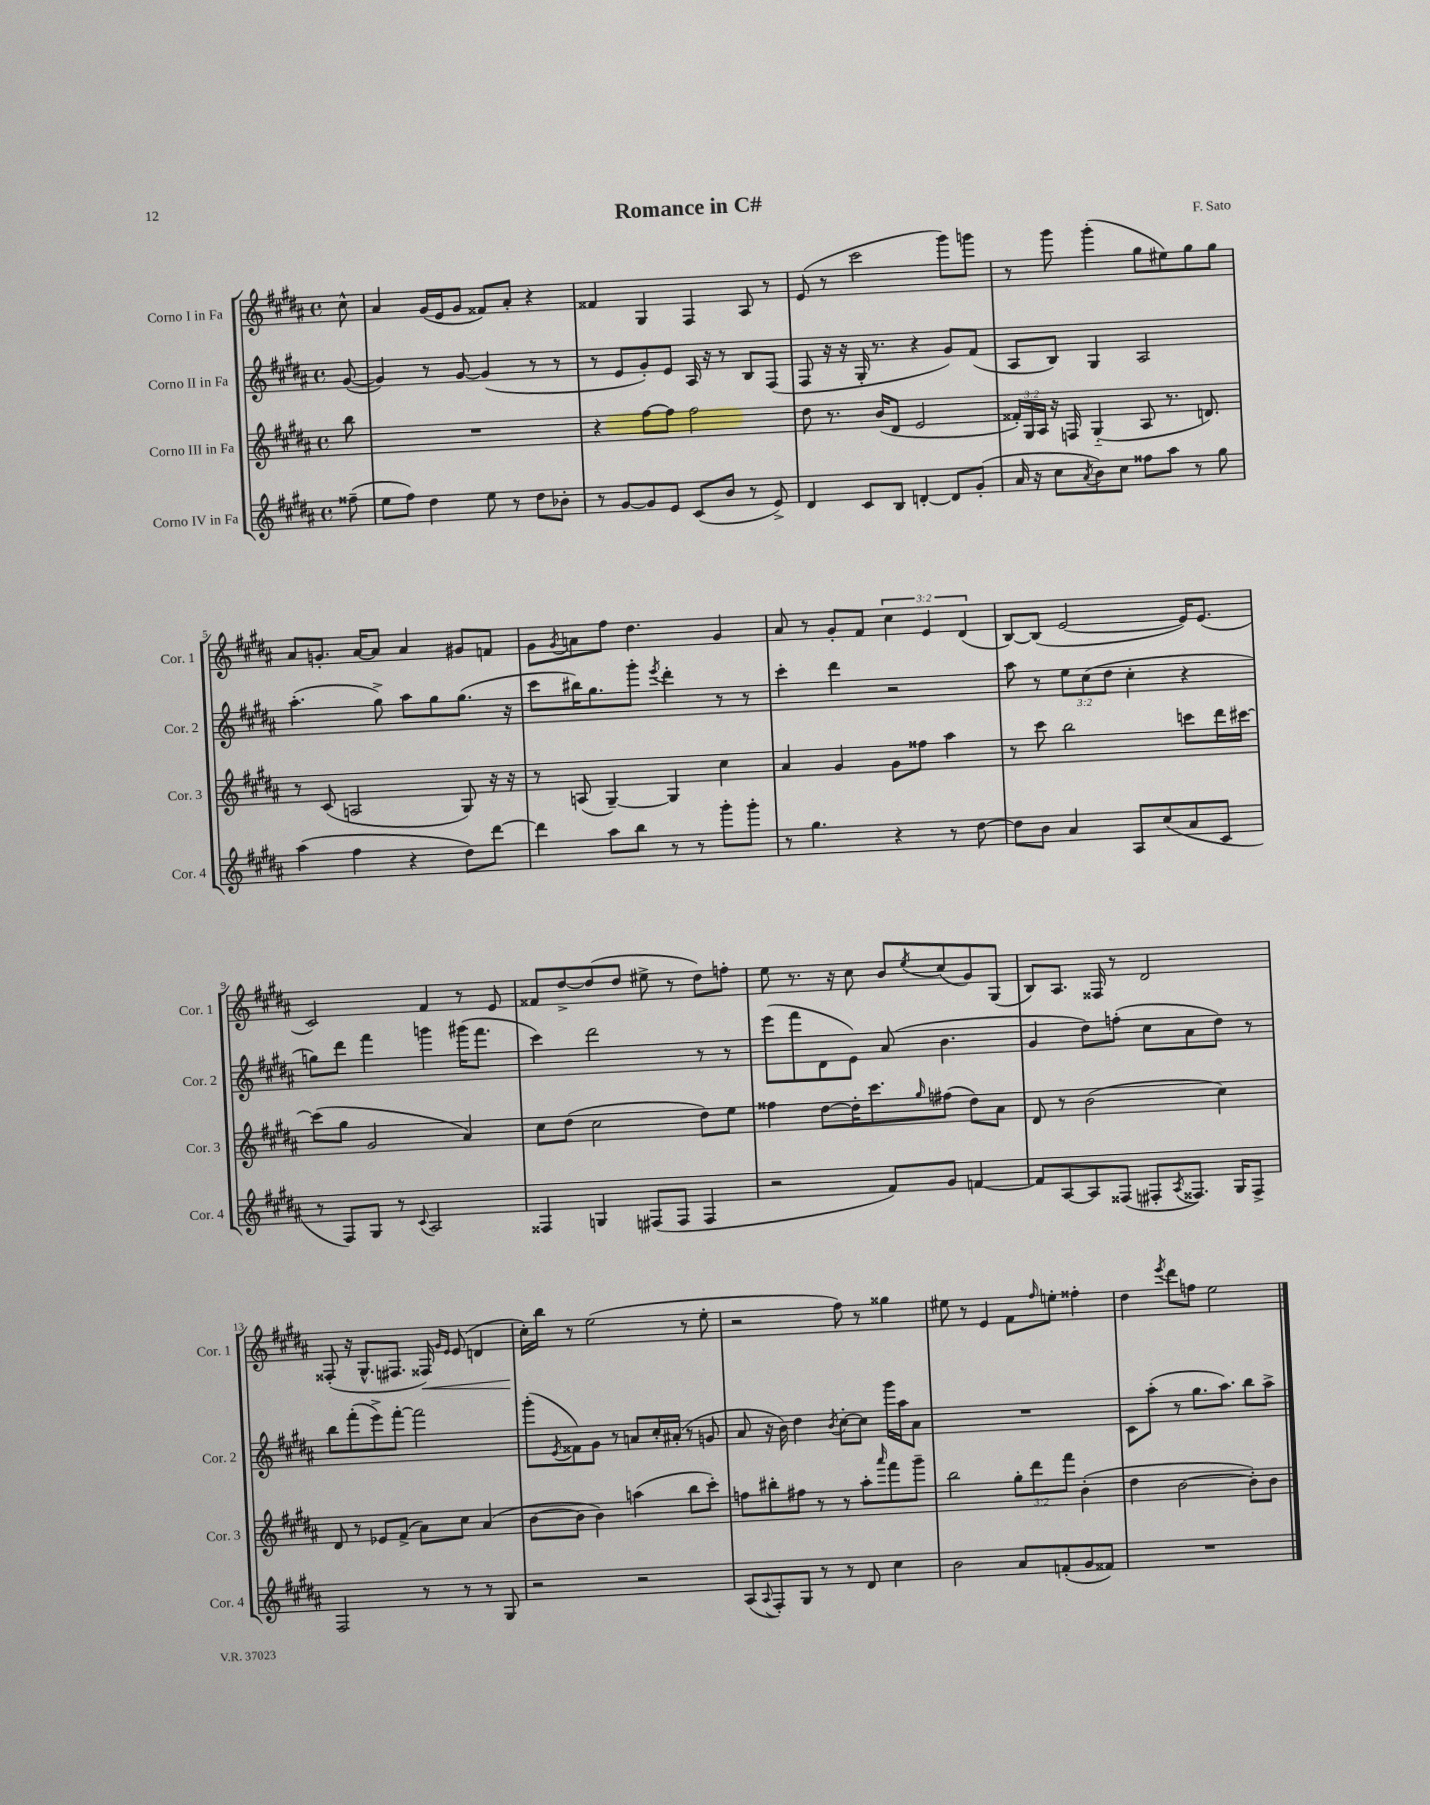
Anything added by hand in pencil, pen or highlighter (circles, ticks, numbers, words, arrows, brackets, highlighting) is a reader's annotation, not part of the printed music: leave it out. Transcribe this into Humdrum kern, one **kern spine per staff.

**kern	**kern	**kern	**kern	**dynam
*part4	*part3	*part2	*part1	*part1
*staff4	*staff3	*staff2	*staff1	*staff1
*I"Corno IV in Fa	*I"Corno III in Fa	*I"Corno II in Fa	*I"Corno I in Fa	*
*I'Cor. 4	*I'Cor. 3	*I'Cor. 2	*I'Cor. 1	*
*clefG2	*clefG2	*clefG2	*clefG2	*
*k[f#c#g#d#a#]	*k[f#c#g#d#a#]	*k[f#c#g#d#a#]	*k[f#c#g#d#a#]	*
*M4/4	*M4/4	*M4/4	*M4/4	*
*met(c)	*met(c)	*met(c)	*met(c)	*
=	=	=	=	=
(8ff##X~\	8bb\	([8g#/	8cc#^^\	.
=1	=1	=1	=1	=1
8ee\L	1r	4g#/])	4a#/	.
8ff#\J)	.	.	.	.
4dd#\	.	8r	(16g#/LL	.
.	.	.	16e/J	.
.	.	[8g#/	8g#/J	.
8ee\	.	(4g#/]	8f##X/L)	.
8r	.	.	8a#'/J	.
8dd#\L	.	8r	4r	.
8b-X'\J	.	8r	.	.
=2	=2	=2	=2	=2
8r	4r	8r	4f##X/	.
[8g#/L	.	8e/L	.	.
8g#/]	[8ff#\L	8g#'/)	4G#/	.
8e/J	8ff#\J]	8e/J	.	.
(8c#/L	2ff#\	16A#/	4F#/	.
.	.	16r	.	.
8b/J	.	8r	.	.
8r	.	8B/L	8A#/	.
8e^/)	.	(8F#/J	8r	.
=3	=3	=3	=3	=3
4d#/	8dd#\	8F#/	(8e/	.
.	8.r	16r	8r	.
.	.	16r	.	.
8c#/L	.	16G#'/	2ccc#\	.
.	(16b/KL	8.r	.	.
8B/J	8d#/J	.	.	.
[4dn'/	2e/	4r	.	.
8d/L]	.	8g#/L)	8ggg#\L)	.
(8g#'/J	.	(8f#/J	8gggn\J	.
=4	=4	=4	=4	=4
16a#/	24f##X'/LL)	8A#/L	8r	.
.	24G#/	.	.	.
16r	.	.	.	.
.	24A#/JJ	.	.	.
8cc#\L	16r	8B/J)	8ggg#\	.
.	16Fn/	.	.	.
8qa#/	.	.	.	.
8b\)	(4G#/	4G#/	(4ggg#'\	.
8cc#\J	.	.	.	.
8ff##X\L	8A#/	2A#/	8gg#\L	.
8aa#\J	8.r	.	8ee#X\)	.
8r	.	.	8gg#\	.
.	8.dn/)	.	.	.
8gg#\	.	.	8gg#\J	.
!!LO:LB:g=z
=5	=5	=5	=5	=5
(4aa#\	8r	(4.aa#'\	8a#/L	.
.	(8c#/	.	8.gn'/J	.
4ff#\	2An/	.	.	.
.	.	.	[16a#/KL	.
.	.	8gg#^\)	8a#/J]	.
4r	.	8aa#\L	4a#/	.
.	.	8gg#\	.	.
8dd#\L)	8G#/)	(8.gg#\J	8g#X/L	.
[8ddd#\J	16r	.	8fn/J	.
.	16r	16r	.	.
=6	=6	=6	=6	=6
4ddd#\]	8r	8ccc#\L	8g#\L	.
.	.	.	8qg#/	.
.	(8An/	16bb#X\K)	8an\	.
.	.	8.gg#\	.	.
8aa#\L	[4G#~/)	.	8ff#\J	.
8bb\J	.	8ggg#'\J	4.dd#\	.
.	.	8qeee/	.	.
8r	4G#/]	4ddd#'\	.	.
8r	.	.	.	.
8ggg#'\L	4cc#\	8r	4g#/	.
8ggg#'\J	.	8r	.	.
=7	=7	=7	=7	=7
8r	4a#/	4ccc#'\	8a#/	.
4.gg#\	.	.	8r	.
.	4g#/	4ddd#\	8g#'/L	.
.	.	.	8f#/J	.
4r	8g#\L	2r	6cc#\	.
.	8ff##X\J	.	.	.
.	.	.	6e/	.
8r	4aa#\	.	.	.
.	.	.	(6d#/	.
[8dd#\	.	.	.	.
=8	=8	=8	=8	=8
8dd#\L]	8r	8aa#\	[8B/L)	.
8b\J	8ccc#\	8r	(8B/J]	.
4a#/	2bb\	12ee\L	[2e/	.
.	.	(12cc#\	.	.
.	.	12dd#\J	.	.
8A#/L	.	4cc#'\	.	.
(8cc#/	.	.	.	.
8a#/	8cccn\L	4r	16e/KL])	.
.	.	.	(8.e/J	.
8c#/J	16ddd#\L	.	.	.
.	[16ccc#X\JJ	.	.	.
!!LO:LB:g=z
=9	=9	=9	=9	=9
8r	(8ccc#\L]	8ggn\L)	2c#/)	.
8F#/L)	8gg#\J	8ddd#\J	.	.
8G#/J	2g#/	4fff#\	.	.
8r	.	.	.	.
8qqc#/	.	.	.	.
2A#/	.	4gggn\	4f#/	.
.	4a#/)	(16ggg#X\KL	8r	.
.	.	8.fff#\J	.	.
.	.	.	8e/	.
=10	=10	=10	=10	=10
4F##X/	8cc#\L	4ccc#\)	8f##X/L	.
.	(8dd#\J	.	[8dd#^/	.
4Gn/	2cc#\	2ddd#\	(8dd#/]	.
.	.	.	8dd#/J	.
(8F#X/L	.	.	8ee#X^\	.
8F#/J	.	.	8r	.
4F#/	8dd#\L)	8r	8dd#\L)	.
.	8ee\J	8r	8ffn'\J	.
=11	=11	=11	=11	=11
2r	4ff##X\	(8eee\L	8ee\	.
.	.	8fff#\	8.r	.
.	[8dd#\L	8d#\	.	.
.	.	.	16r	.
.	16dd#'\K]	8e\J)	8cc#\	.
.	8.ccc#\	.	.	.
8f#/L)	.	(8a#/	8b/L	.
.	16qqgg#/	.	8qee/	.
8g#/J	(8ff#X\J	4.b\	(8cc#/	.
[4fn/	8dd#\L)	.	8g#/)	.
.	8a#\J	.	(8G#/J	.
=12	=12	=12	=12	=12
8f/L]	8d#/	4g#/	8B/L)	.
[8A#/	8r	.	8.A#/J	.
8A#/]	(2b\	8dd#\L)	.	.
.	.	.	16F##X/	.
(8F##X/J	.	(8ffn'\J	8r	.
8F#X'/L	.	8cc#\L	2d#/	.
8qA#/	.	.	.	.
8.F##X/J)	.	8a#\	.	.
.	4cc#\)	8dd#\J)	.	.
16G#/KL	.	.	.	.
8F##^/J	.	8r	.	.
!!LO:LB:g=z
=13	=13	=13	=13	=13
2F#/	8d#/	8bb\L	(8F##X'/	.
.	8r	(8fff#'\	16r	.
.	.	.	8.G#^^/L	.
.	8e-X/L	8eee^\)	.	.
.	(8f#^/J	[8fff#'\J	8.F#X/J	.
8r	8a#\L)	2fff#\]	.	.
!	!	!	!	!LO:HP:b
.	.	.	16F##X/)	<
.	.	.	16qqg#/LL	.
.	.	.	16qqe/JJ	.
8r	8cc#\J	.	(8e/	.
8r	(4a#/	.	4dn/	.
8G#/	.	.	.	.
=14	=14	=14	=14	=14
2r	[8b\L	(8ggg#'\L	16cc#'\LL)	.
.	.	.	16bb\JJ	[
.	.	8qe/	.	.
.	8b\J]	8f##X\)	8r	.
.	4b\)	8g#\J	(2ee\	.
.	.	8r	.	.
2r	(4aan\	8an/L	.	.
.	.	16cc#'/L	.	.
.	.	(16a#X'/JJ	.	.
.	8bb\L	8r	8r	.
.	8ccc#'\J)	8gn/	8ee'\	.
=15	=15	=15	=15	=15
(8A#/L	8ffn\L	8a#/	2r	.
8qqA#/	.	.	.	.
8F#'/)	8bb#X'\	16r	.	.
.	.	16b\)	.	.
8G#/J	8ff#X\J	4dd#\	.	.
8r	8r	.	.	.
.	.	8qb/	.	.
8r	8r	[8cc#'\L	8ff#\)	.
8d#/	8aa#'\L	8cc#\J]	8r	.
.	16qqaaa#/	.	.	.
4cc#\	8fff#\	16ggg#\LL	4gg##X\	.
.	.	16aa#\J	.	.
.	8ggg#~\J	8a#\J	.	.
=16	=16	=16	=16	=16
2b\	2bb\	1r	8ee#X\	.
.	.	.	8r	.
.	.	.	4e/	.
8a#/L	12gg#'\L	.	8f#\L	.
.	12ddd#\	.	.	.
.	.	.	16qqff#/	.
(8fn'/	.	.	8een'\J	.
.	12fff#\J	.	.	.
8g#/	(4b'\	.	4ff##X'\	.
8f##X/J)	.	.	.	.
=17	=17	=17	=17	=17
1r	4dd#\	8c#\L	4dd#\	.
.	.	(8aa#'\J	.	.
.	.	.	8qeee/	.
.	[2b\	8r	8ddd#\L	.
.	.	8.gg#\L	8ffn\J	.
.	.	.	2ee\	.
.	.	8.aa#\J)	.	.
.	8b'\L])	8bb\L	.	.
.	8b\J	8aa#^\J	.	.
==	==	==	==	==
*-	*-	*-	*-	*-
